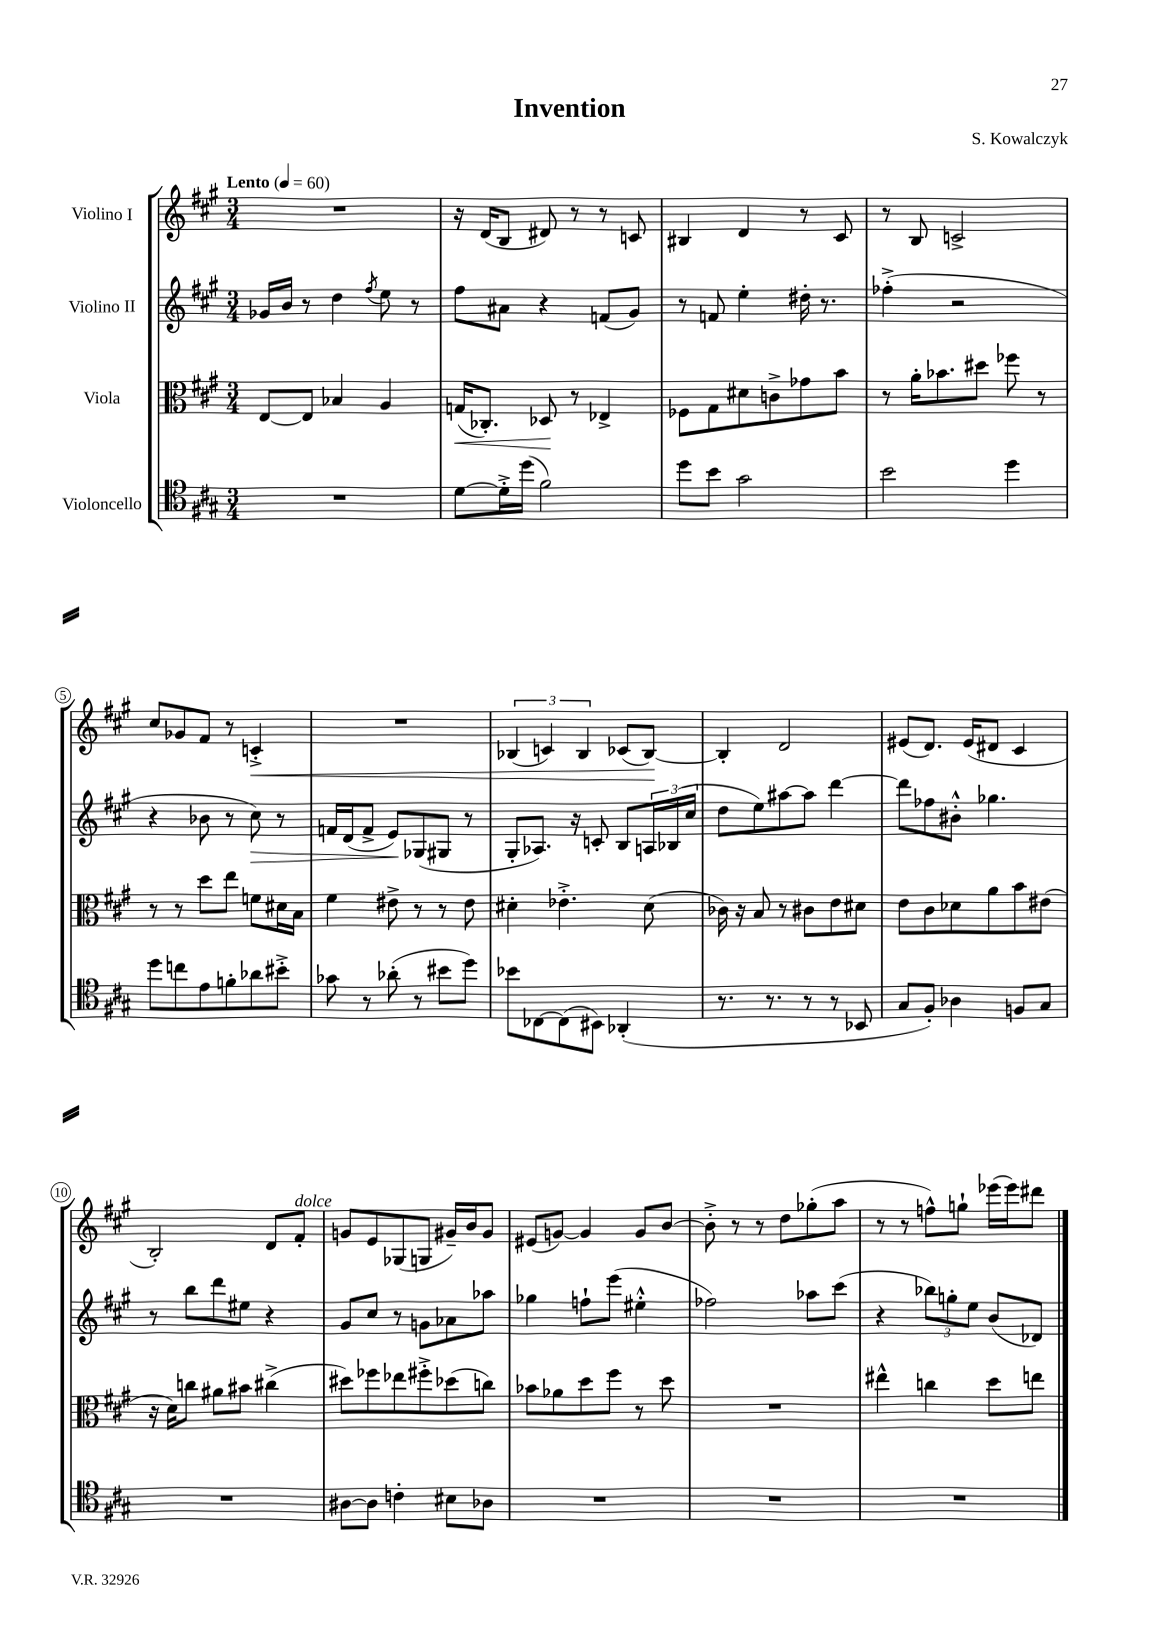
\header { title = "Invention" composer = "S. Kowalczyk" }
<<
\new StaffGroup <<
\new Staff = "s0" \with { instrumentName = "Violino I" } {
    \clef treble \key a \major \numericTimeSignature \time 3/4 \tempo "Lento" 4 = 60
    R2. |
    r16 d'16( b8 dis'8) r8 r8 c'8 |
    bis4 d'4 r8 cis'8 |
    r8 b8 c'2-> |
    cis''8 ges'8 fis'8 r8 c'4-.->\< |
    R2. |
    \tuplet 3/2 { bes4( c'4) bes4 } ces'8( bes8~\!) |
    bes4-. d'2 |
    eis'8( d'8.) eis'16( dis'8 cis'4 |
    b2-.) d'8 fis'8-.^\markup { \italic "dolce" } |
    g'8 e'8 ges8( g8 gis'16--) b'16 gis'8 |
    eis'8( g'8~) g'4 g'8 b'8~ |
    b'8-.-> r8 r8 d''8 ges''8-.( a''8 |
    r8 r8 f''8-^) g''8-! ees'''16( ees'''16) dis'''8 \bar "|." |
}
\new Staff = "s1" \with { instrumentName = "Violino II" } {
    \clef treble \key a \major \numericTimeSignature \time 3/4
    ges'16 b'16 r8 d''4 \acciaccatura { fis''8 } e''8 r8 |
    fis''8 ais'8 r4 f'8( gis'8) |
    r8 f'8 e''4-. dis''16-. r8. |
    fes''4-.->( r2 |
    r4 bes'8 r8 cis''8\>) r8 |
    f'16 d'16( f'8-> e'8\!) ges8( gis8 r8 |
    gis8-. aes8.) r16 c'8-. b8 \tuplet 3/2 { a16 bes16( cis''16 } |
    d''8 e''8) ais''8~ ais''8 d'''4~ |
    d'''8 fes''8 bis'8-.-^ ges''4. |
    r8 b''8 d'''8 eis''8 r4 |
    gis'8 cis''8 r8 g'8 aes'8 aes''8 |
    ges''4 f''8-! e'''8( eis''4-.-^ |
    fes''2) aes''8 cis'''8( |
    r4 \tuplet 3/2 { bes''8) g''8-. e''8 } b'8( des'8) \bar "|." |
}
\new Staff = "s2" \with { instrumentName = "Viola" } {
    \clef alto \key a \major \numericTimeSignature \time 3/4
    e8~ e8 bes4 a4 |
    g16\<( ces8.-.) des8\! r8 ees4-> |
    fes8 gis8 dis'8 c'8-> ges'8 b'8 |
    r8 a'16-. bes'8. dis''8 fes''8 r8 |
    r8 r8 d''8 e''8 f'8 dis'16 b16 |
    fis'4 eis'8-> r8 r8 eis'8 |
    dis'4-. ees'4.-.-> dis'8( |
    ces'16) r16 b8 r8 cis'8 e'8 dis'8 |
    e'8 cis'8 des'8 a'8 b'8 eis'8( |
    r16 d'16) c''8 ais'8 bis'8 cis''4->( |
    dis''8) fes''8 ees''8 fis''8-.-> des''8( c''8) |
    bes'8 aes'8 d''8 fis''8 r8 d''8 |
    R2. |
    eis''4-^ c''4 d''8 e''8 \bar "|." |
}
\new Staff = "s3" \with { instrumentName = "Violoncello" } {
    \clef tenor \key a \major \numericTimeSignature \time 3/4
    R2. |
    d'8~ d'16-.-> d''16( fis'2) |
    d''8 b'8 gis'2 |
    b'2 d''4 |
    d''8 c''8 e'8 f'8-. aes'8 bis'8-.-> |
    ges'8 r8 aes'8-.( r8 bis'8 d''8) |
    bes'8 ces8~ ces8( bis,8) aes,4-.( |
    r8. r8. r8 r8 bes,8 |
    gis8 fis8-.) aes4 f8 gis8 |
    R2. |
    ais8~ ais8 c'4-. bis8 aes8 |
    R2. |
    R2. |
    R2. \bar "|." |
}
>>
>>
\layout { \context { \Score \override BarNumber.stencil = #(make-stencil-circler 0.1 0.3 ly:text-interface::print) } }
